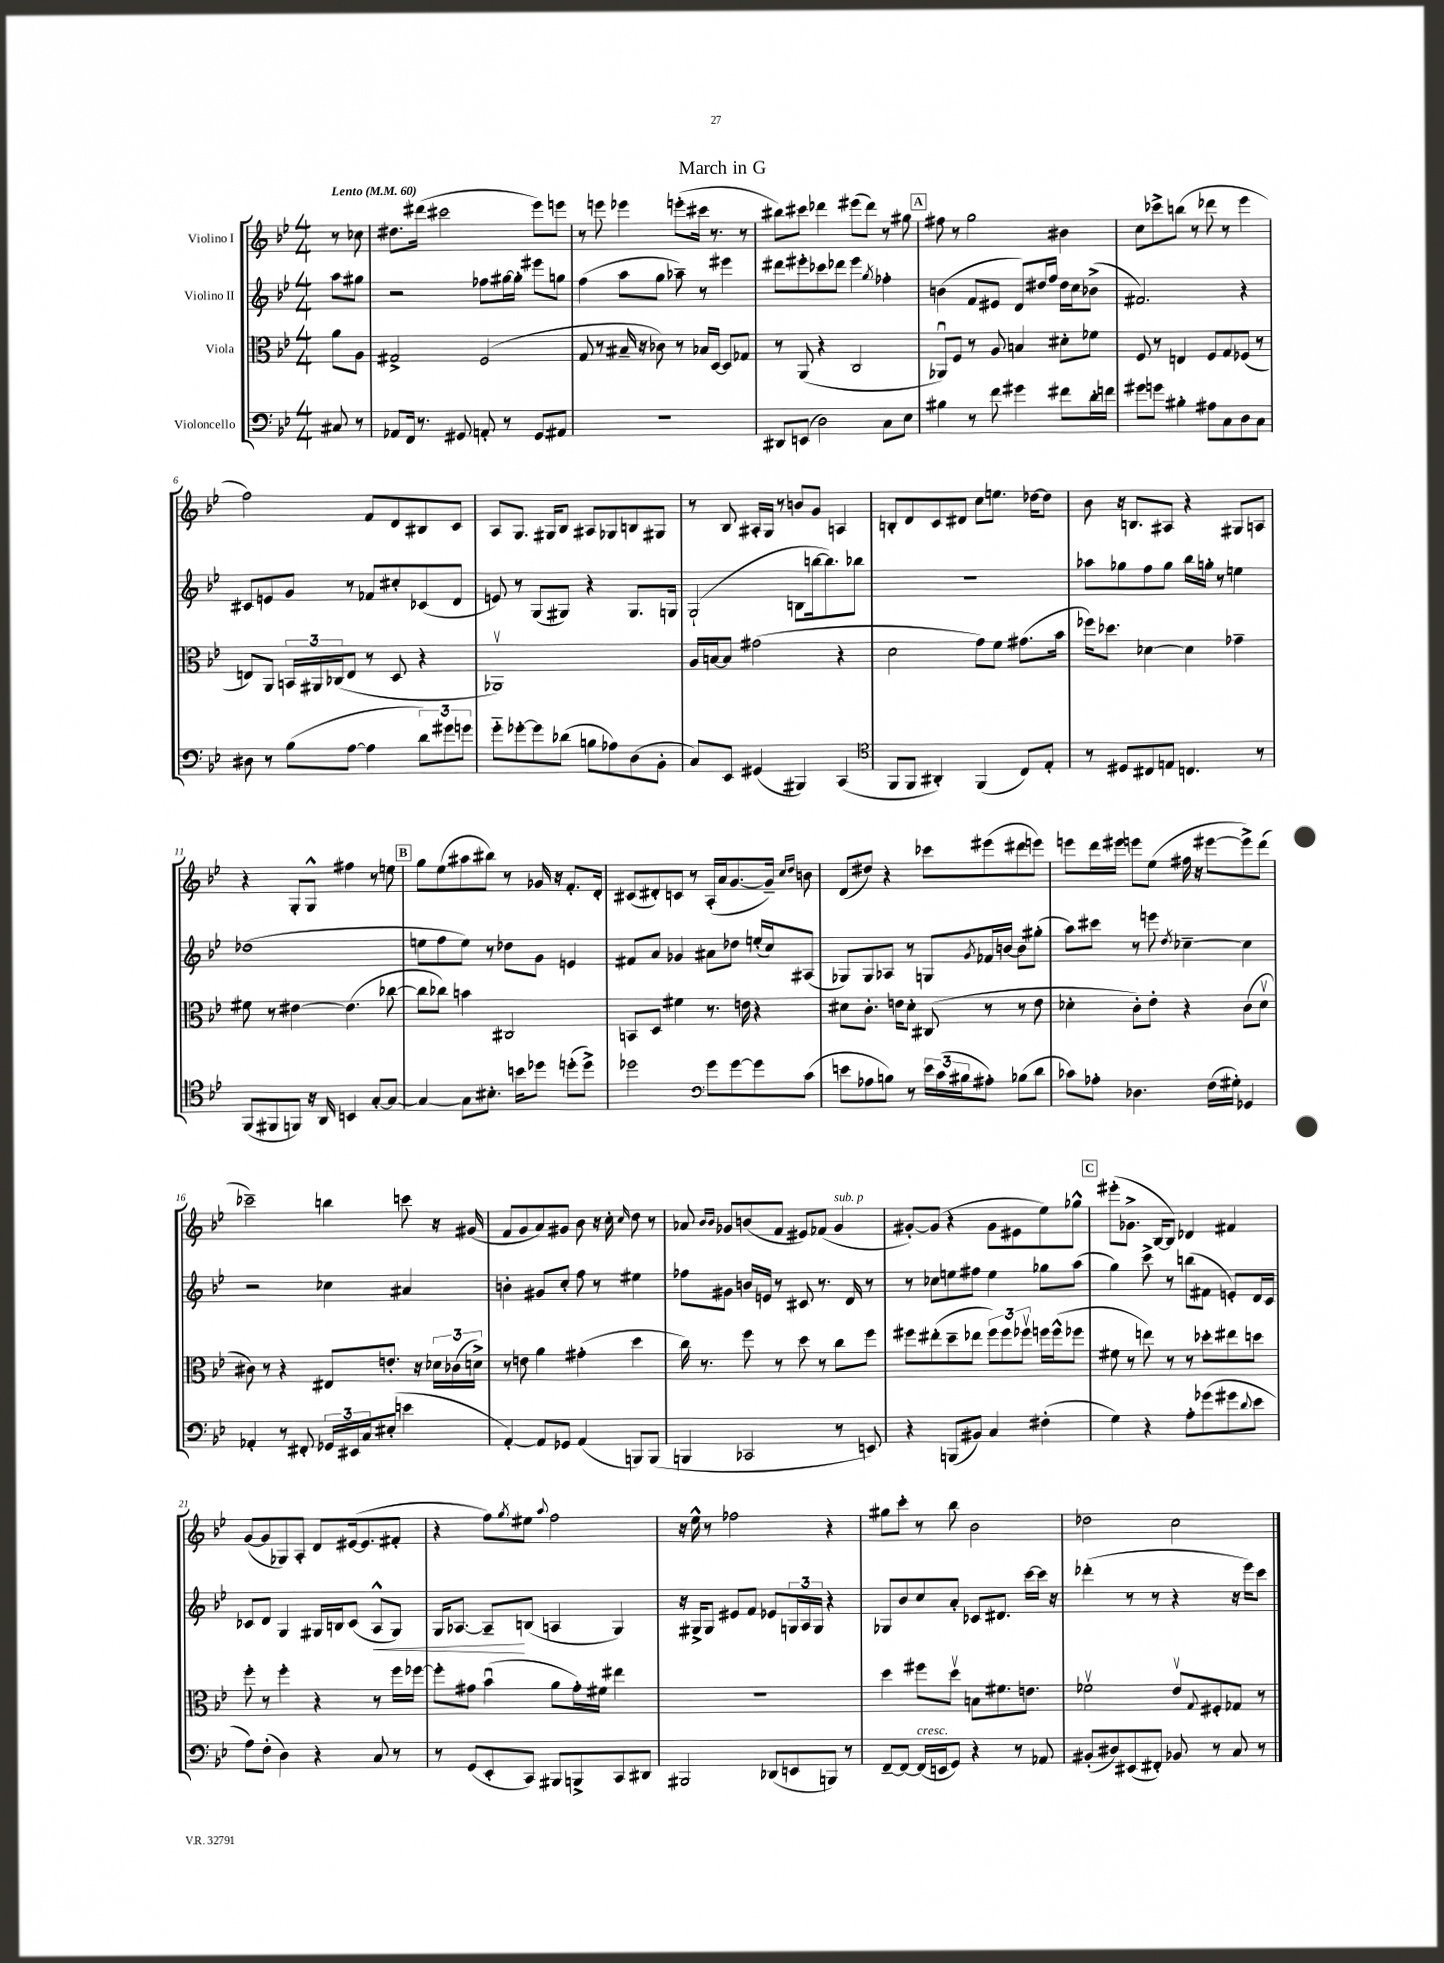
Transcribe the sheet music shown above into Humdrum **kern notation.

**kern	**kern	**kern	**kern
*staff4	*staff3	*staff2	*staff1
*clefF4	*clefC3	*clefG2	*clefG2
*k[b-e-]	*k[b-e-]	*k[b-e-]	*k[b-e-]
*M4/4	*M4/4	*M4/4	*M4/4
*MM60	*MM60	*MM60	*MM60
8C#	8a	8aa	8r
8r	8A	8gg#	8cc-
=	=	=	=
8AA-	2G#^	2r	8.dd#
16FF	.	.	.
8.r	.	.	(16ddd#
.	.	.	2ccc#
8GG#	.	.	.
8AA'	(2F	8ff-	.
8r	.	[16gg#	.
.	.	16gg#']	.
8GG#	.	8eee#	8eee-)
8AA#	.	8gg	8eee
=	=	=	=
1r	8G	(4ff	8r
.	8r	.	8eee
.	16B#~	8aa	4eee-
.	16r	.	.
.	8c-)	8gg	.
.	8r	8aa-~)	(8eee'
.	16B-	8r	16ccc#
.	[16D	.	8.r
.	8D]	4eee#	.
.	8G-	.	8r
=	=	=	=
8DD#	8r	8ddd#	8bb#)
(8EE	(8AA	8eee#'	8ccc#
2D)	4r	8ccc-	4ddd-
.	.	8ddd-	.
.	2C	4eee#	(8eee#
.	.	.	8ddd-)
.	.	8qgg	.
8C	.	4ff-'	8r
8E-	.	.	8gg#
=	=	=	=
4B#	8AA-u)	(4b	8ff#
.	8F	.	8r
8r	8r	8f	2gg
8f	8A	8e#	.
4g#	4B	8d)	.
.	.	16dd#	.
.	.	16ff	.
8f#	8d#'	16dd#	4b#
.	.	16cc	.
16d'	8f-	(8b-^	.
16f	.	.	.
=	=	=	=
8g#	8F	2.f#)	8cc
8g	8r	.	8ccc-^
4B#'	4E	.	(8bb
.	.	.	8r
8A#	8F	.	8ddd-
8C	8G	.	8r
8D	(8F-	4r	4eee-
8C	8r	.	.
=	=	=	=
8D#	8E)	8c#	2ff)
8r	8AA	8e	.
(8B-	24BB	8g	.
.	24AA#	.	.
.	(24C-	.	.
[8A	8E	8r	.
4A]	8r	8f-	8f
.	8D	8cc#'	8d
12d)	4r	(8c-	8B#
12g#	.	.	.
.	.	8d	8c
12g	.	.	.
=	=	=	=
8g'~	1AA-v)	8e)	8A
[8g-'	.	8r	8.G
8g-]	.	(8G	.
.	.	.	16G#
(8d-	.	8G#)	8B-
8B	.	4r	8A#
8A-)	.	.	8G-
(8D	.	8.G#	8B
8BB-'	.	.	8G#
.	.	16G	.
=	=	=	=
8C)	16A	(2G`	8r
.	[16B	.	.
8EE-	8B]	.	8B-
(4GG#	(2g#	.	16A#'
.	.	.	16G
.	.	.	8r
4BBB#)	.	8B	8b
.	.	[16bb	8g
.	.	8.bb])	.
(4CC	4r	.	4A
.	.	8bb-	.
=	=	=	=
*clefC4	*	*	*
8FF	2d	1r	8B'
8FF	.	.	8d
4AA#')	.	.	8c
.	.	.	8d#
(4FF	8g)	.	8cc
.	8f	.	8.ee
8C)	(8.g#	.	.
.	.	.	[16dd-
8E-'	.	.	8dd-]
.	16b-	.	.
=	=	=	=
8r	16ff-)	8aa-	8b-
.	8.dd-	.	.
8D#	.	8gg-	16r
.	.	.	8.B
8C#	[4d-	8ff	.
8E	.	8gg-	8A#
4.C	4d-]	16bb-	4r
.	.	16gg'	.
.	.	8r	.
.	4g-~	4ee	8G#
8r	.	.	8A
=	=	=	=
(8FF	8f#	(1dd-	4r
8FF#	8r	.	.
8FF)	[4e#	.	8G'
16r	.	.	8G^^
16AA	.	.	.
4BB	(4.e#]	.	4ff#
[8G'	.	.	8r
8G_	[8cc-	.	8ee
=	=	=	=
4G_	8cc-]	8ee	8gg
.	8cc-)	8ff	(8ee-
8G]	4b	8ee)	8aa#
8.B#'	.	8r	8bb#)
.	2C#	8dd-	8r
16b	.	.	.
8dd-	.	8g	16g-
.	.	.	16r
(8dd'	.	4e	8.f'
8dd^)	.	.	.
.	.	.	16d'
=	=	=	=
2dd-	8BB	8f#	(8c#
.	8D	8a	8d#')
.	4f#	4g-	8c
.	.	.	8r
*clefF4	*	*	*
8g	8.r	8a#	(16A'
.	.	.	16a
[8g	.	8dd-	[8.g
.	16e	.	.
8g]	4r	(16ee'	.
.	.	16cc)	16g~])
.	.	.	16qqcc
.	.	.	16qqdd
(8c	.	(8A#	8b
=	=	=	=
8e	8d#	8G-)	(8d
8A-	8.c'	8G-	8dd#)
8B)	.	8A-	4r
.	16e	.	.
8r	8d#'	8r	.
24e	(8C#	8G	8ccc-
(24c	.	.	.
24B#	.	.	.
.	.	8qg	.
8A#')	8r	16f-	(8eee#
.	.	[16b	.
(8B-	8r	8b]	8ddd#
8d	8e	(8gg#'	8eee)
=	=	=	=
8c-)	4d-'	8aa)	8eee
8A-'	.	8ccc#	16ddd
.	.	.	16eee#
4.D-	8c')	8r	8eee
.	8e-'	8eee	(8ee-
.	.	8qdd	.
.	4r	[4cc-~	16ff#
.	.	.	16r
(16F	.	.	[8eee#
16G#')	.	.	.
4GG-	(8c	4cc-]	8eee#^])
.	8d-v	.	(8ddd
=	=	=	=
4AA-'	8c#)	2r	2ccc-~)
.	8r	.	.
8r	4r	.	.
8FF#'	.	.	.
24GG-	8E#	4cc-	4bb
24EE#	.	.	.
24C	.	.	.
(8E#'	8.e'	.	.
4e	.	4a#	8ccc
.	16r	.	.
.	24d-	.	16r
.	(24c-	.	.
.	.	.	(16g#
.	24d^)	.	.
=	=	=	=
[4AA')	8r	4b'	8f
.	8e	.	8g
8AA]	4a	8g#	8a)
8GG-	.	8cc'	8g#
(4AA	(4g#'	8ff	8b-
.	.	8r	16r
.	.	.	16cc'
.	.	.	16qqcc
8BBB)	4dd	4ee#	8dd
(8BBB	.	.	8r
=	=	=	=
4BBB	16cc)	8ff-	8a-
.	8.r	.	.
.	.	.	16qqb-
.	.	.	16qqb-
.	.	8g#	8g-
2CC-	8ff	16b	(8b
.	.	16e	.
.	8r	8r	8f
.	8dd	8c#	8e#)
.	8r	8.r	(8f-
8r	8cc	.	4g-
.	.	16d	.
8EE)	8ff	8r	.
=	=	=	=
4r	8ff#	8r	[8g#')
.	(8ee#'	8cc-	(8g#]
(8BBB	8dd~	8ee	4r
8BB#)	8ee-	8ff#	.
4C	12ff#)	4ee	8g#
.	12ff#	.	.
.	.	.	8e#
.	12ff-v	.	.
(4F#'	16ff	8gg-	8ee-)
.	(16ff^^	.	.
.	8ff-	(8aa	8gg-^^
=	=	=	=
4G)	8f#	4gg)	(8eee#'
.	8r	.	8.g-^
4r	8ee)	8ccc^	.
.	.	.	[16B-
.	8r	8r	8B-])
8A'	8r	(8bb	4d-
(8g-	8dd-'	8f#	.
8g#	8ee#	8e')	4f#
8qqd	.	.	.
8e-	8dd	16d	.
.	.	16c	.
=	=	=	=
8A)	8ff'	8c-	([8g
(8F'	8r	8d	8g]
4D)	4ff'	4G	8G-)
.	.	.	8A'
4r	4r	16G#	8d
.	.	16B	.
.	.	(8c-	([16e#
.	.	.	8.e#]
8C	8r	8A^^	.
8r	16ff	8G#)	8f#'
.	[16ff-	.	.
=	=	=	=
8r	8ff-']	16G	4r
.	.	[8.A-	.
(8GG	8g#	.	.
8EE-'	(4b-u	8A-~]	8ff)
.	.	.	8qgg
8CC)	.	(8B	8ee#
.	.	.	8qqaa
8BBB#	8a	4A	2ff
8BBB^	16g#')	.	.
.	16f#	.	.
8CC	4ee#	4G)	.
8DD#	.	.	.
=	=	=	=
2BBB#	1r	16r	16r
.	.	16G#^	16ee-^^
.	.	8G#	8r
.	.	8e#	2ff-
.	.	8f	.
(8DD-	.	8e-	.
8EE	.	24G	.
.	.	24A	.
.	.	24G	.
8BBB)	.	4r	4r
8r	.	.	.
=	=	=	=
[8FF~	4dd	8G-	8gg#
8FF_	.	8b-	8ccc'
(16FF]	8ff#	8cc	8r
16EE	.	.	.
8GG)	8ddv	8a'	8bb-
4r	8B	8c-	2b-
.	8.f#	8.d#	.
8r	.	.	.
.	8.e	[16ccc	.
8AA-	.	16ccc]	.
.	.	16r	.
=	=	=	=
(8BB#'	2f-v	(4ddd-'	2dd-
8D#)	.	.	.
(8EE#	.	8r	.
8FF#')	.	8r	.
8BB-	8e-v	4r	2cc
.	8qqG	.	.
8r	8F#'	.	.
8C	8G-	16r	.
.	.	16eee-)	.
8r	8r	8ccc	.
==	==	==	==
*-	*-	*-	*-
